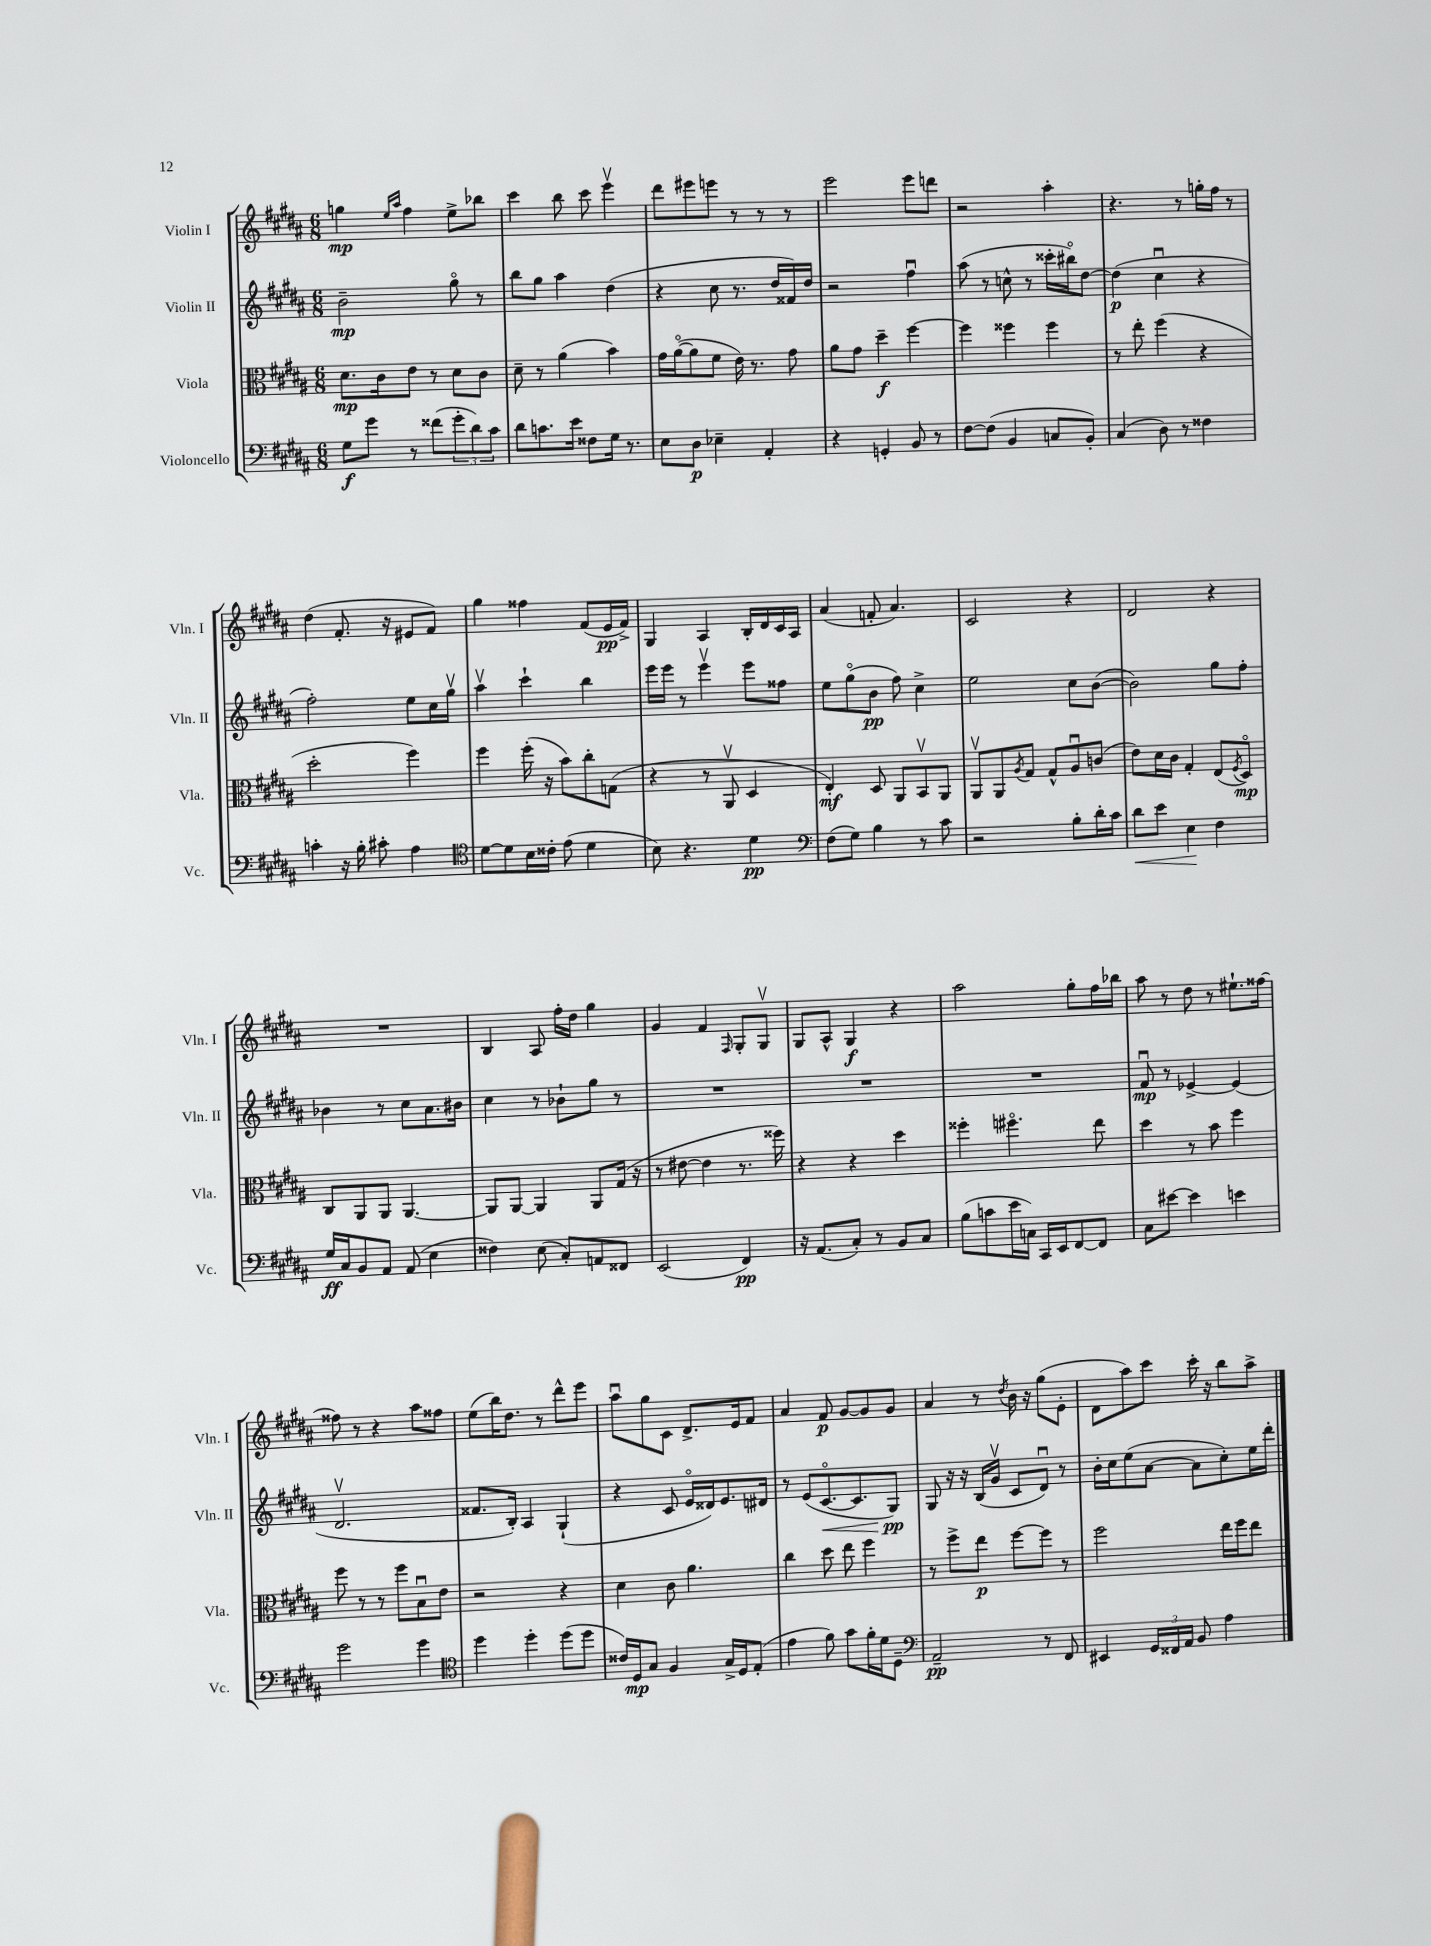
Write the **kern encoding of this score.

**kern	**kern	**kern	**kern
*staff4	*staff3	*staff2	*staff1
*clefF4	*clefC3	*clefG2	*clefG2
*k[f#c#g#d#a#]	*k[f#c#g#d#a#]	*k[f#c#g#d#a#]	*k[f#c#g#d#a#]
*M6/8	*M6/8	*M6/8	*M6/8
8G#	8.d#	2b~	4gg
8g#	.	.	.
.	16c#	.	.
.	.	.	16qqee
.	.	.	16qqaa#
8r	8e	.	4ff#
(8f##	8r	.	.
12g#'	8d#	8gg#o	8ee^
12d#)	.	.	.
.	8c#	8r	8bb-
12c#	.	.	.
=	=	=	=
8d#	8d#~	8bb	4ccc#
8.c	8r	8gg#	.
.	(4a#	4aa#	8bb
16e	.	.	.
8F##	.	.	8ccc#
16G#	4b)	(4dd#	4eeev
8.r	.	.	.
=	=	=	=
8E	16g#	4r	8ddd#
.	([16a#o	.	.
8D#	8a#]	.	8eee#
4E-~	8f#	8cc#	8eee
.	16e)	8.r	8r
.	8.r	.	.
4AA#'	.	.	8r
.	.	16dd#	.
.	8g#	16f##)	8r
.	.	16dd#	.
=	=	=	=
4r	8a#	2r	2eee
.	8g#	.	.
4GG'	4dd#~	.	.
8BB	[4ff#	4ff#u	8eee
8r	.	.	8ddd
=	=	=	=
[8F#	4ff#]	(8aa#	2r
(8F#]	.	8r	.
4BB	4ff##	8cc^^	.
.	.	8r	.
8C	4ff##	16ccc##'	4aa#'
.	.	16bb#o)	.
8BB')	.	[8dd#	.
=	=	=	=
(4C#	8r	(4dd#]	4.r
.	8ee'	.	.
8D#)	(4ff#	4cc#u	.
8r	.	.	8r
4F##	4r	4r	16gg'
.	.	.	16ff#
.	.	.	8r
=	=	=	=
4c'	2dd#'	2ff#')	(4dd#
16r	.	.	8.f#'
16B'	.	.	.
8c#'	.	.	.
.	.	.	16r
4A#	4ff#)	8ee	8e#
.	.	16cc#	8f#)
.	.	16gg#v	.
=	=	=	=
*clefC4	*	*	*
[8d#	4ff#	4aa#v	4gg#
8d#]	.	.	.
16B	(16ff#'	4ccc#`	4ff##
16c##'	16r	.	.
(8e	8b)	.	.
4d#	8cc#'	4bb	(8f#
.	(8G	.	16e
.	.	.	16f#^)
=	=	=	=
8B)	4r	16eee	4G#
.	.	16eee	.
4.r	.	8r	.
.	8r	4eeev	4A#
.	8AA#v	.	.
4d#	4D#	8eee	16B'
.	.	.	16d#
.	.	8ff##	16c#
.	.	.	16A#
=	=	=	=
*clefF4	*	*	*
(8F#	4E')	8ee	(4a#
8G#)	.	(8gg#o	.
4B	8D#	8b	8f'
.	8AA#	8ff#)	4.a#)
8r	8BBv	4cc#^	.
8c#	8AA#	.	.
=	=	=	=
2r	8AA#v	2ee	2c#
.	8AA#	.	.
.	8qA#	.	.
.	8G#	.	.
.	8G#^^	.	.
8B'	8A#u	8cc#	4r
16d#'	(8c	([8b	.
16c#	.	.	.
=	=	=	=
8d#	8e)	2b])	2d#
8e	16d#	.	.
.	16c#	.	.
4E	4G#'	.	.
4F#	(8E	8gg#	4r
.	8qF#	.	.
.	8D#o)	8ff#'	.
=	=	=	=
16G#	8C#	4b-	2.r
16C#	.	.	.
8BB	8AA#	.	.
8AA#	8AA#	8r	.
(8AA#	[4.AA#	8cc#	.
4E	.	8.a#	.
.	.	16b#	.
=	=	=	=
4F##)	8AA#]	4cc#	4B
.	[8AA#	.	.
(8E	4AA#]	8r	8A#
8C#')	.	8b-`	16ff#'
.	.	.	16dd#
8AA	8AA#	8gg#	4gg#
8FF##	(16G#	8r	.
.	16r	.	.
=	=	=	=
(2EE	8r	2.r	4g#
.	[8e#	.	.
.	4e#]	.	4f#
.	.	.	16qqF#
4FF#)	8.r	.	8G#'
.	.	.	8G#v
.	16ff##)	.	.
=	=	=	=
16r	4r	2.r	8G#
(8.AA#	.	.	.
.	.	.	8A#^^
8C#')	4r	.	4G#
8r	.	.	.
8BB	4dd#	.	4r
8C#	.	.	.
=	=	=	=
(8B	4ff##'	2.r	2aa#
8c	.	.	.
16e	4.ff#o	.	.
16C)	.	.	.
16CC#	.	.	.
16EE	.	.	.
[8FF#	.	.	8gg#'
8FF#]	8ee	.	16ff#
.	.	.	16bb-
=	=	=	=
8C#	4dd#	8f#u	8aa#
[8e#	.	8r	8r
4e#]	8r	[4e-^	8dd#
.	8b	.	8r
4e	4ff#	(4e-]	8.ee#`
.	.	.	[16ff##
=	=	=	=
2g#	8ff#	2.d#v	8ff##]
.	8r	.	8r
.	8r	.	4r
.	8ff#	.	.
4g#	8Bu	.	8aa#
.	8e	.	8ff##
=	=	=	=
*clefC4	*	*	*
4dd#	2r	8.f##	(8ee
.	.	.	16bb)
.	.	16B')	8.dd#
4dd#'	.	4A#	.
.	.	.	8r
(8dd#	4r	(4G#`	8ddd#^^
8dd#	.	.	8eee
=	=	=	=
16c##)	4d#	4r	8aa#u
16D#	.	.	.
8G#	.	.	8gg#
4F#	8c#	8c#	8c#
.	4.a#	16eo	8.d#^
.	.	16d##)	.
16G#^	.	8.e	.
16D#	.	.	16e
(8E'	.	.	8f#
.	.	16d#	.
=	=	=	=
4e	4cc#	8r	4a#
.	.	(8e	.
8f#)	8dd#	[8.c#o	8f#
8g#	8ee	.	[8g#
.	.	8.c#]	.
16f#'	4ff#	.	8g#]
16d#	.	.	.
8D#~	.	8G#)	8g#
=	=	=	=
*clefF4	*	*	*
2AA#~	8r	8G#	4a#
.	8ff#^	16r	.
.	.	16r	.
.	8ee	(16B	8r
.	.	16g#v	.
.	.	.	8qdd#
.	[8ff#	8c#	16b
.	.	.	16r
8r	8ff#]	8d#u)	(8gg#
8FF#	8r	8r	8e'
=	=	=	=
4EE#	2ff#	16b'	8d#
.	.	16cc#	.
.	.	(8ee	8aa#)
24GG#	.	[8a#	8ccc#
24FF##	.	.	.
24AA#	.	.	.
8BB	.	8a#]	16ccc#'
.	.	.	16r
4A#	16ee	8cc#')	8bb
.	16ff#	.	.
.	8ee	16ee	8aa#^
.	.	16ddd#'	.
==	==	==	==
*-	*-	*-	*-
